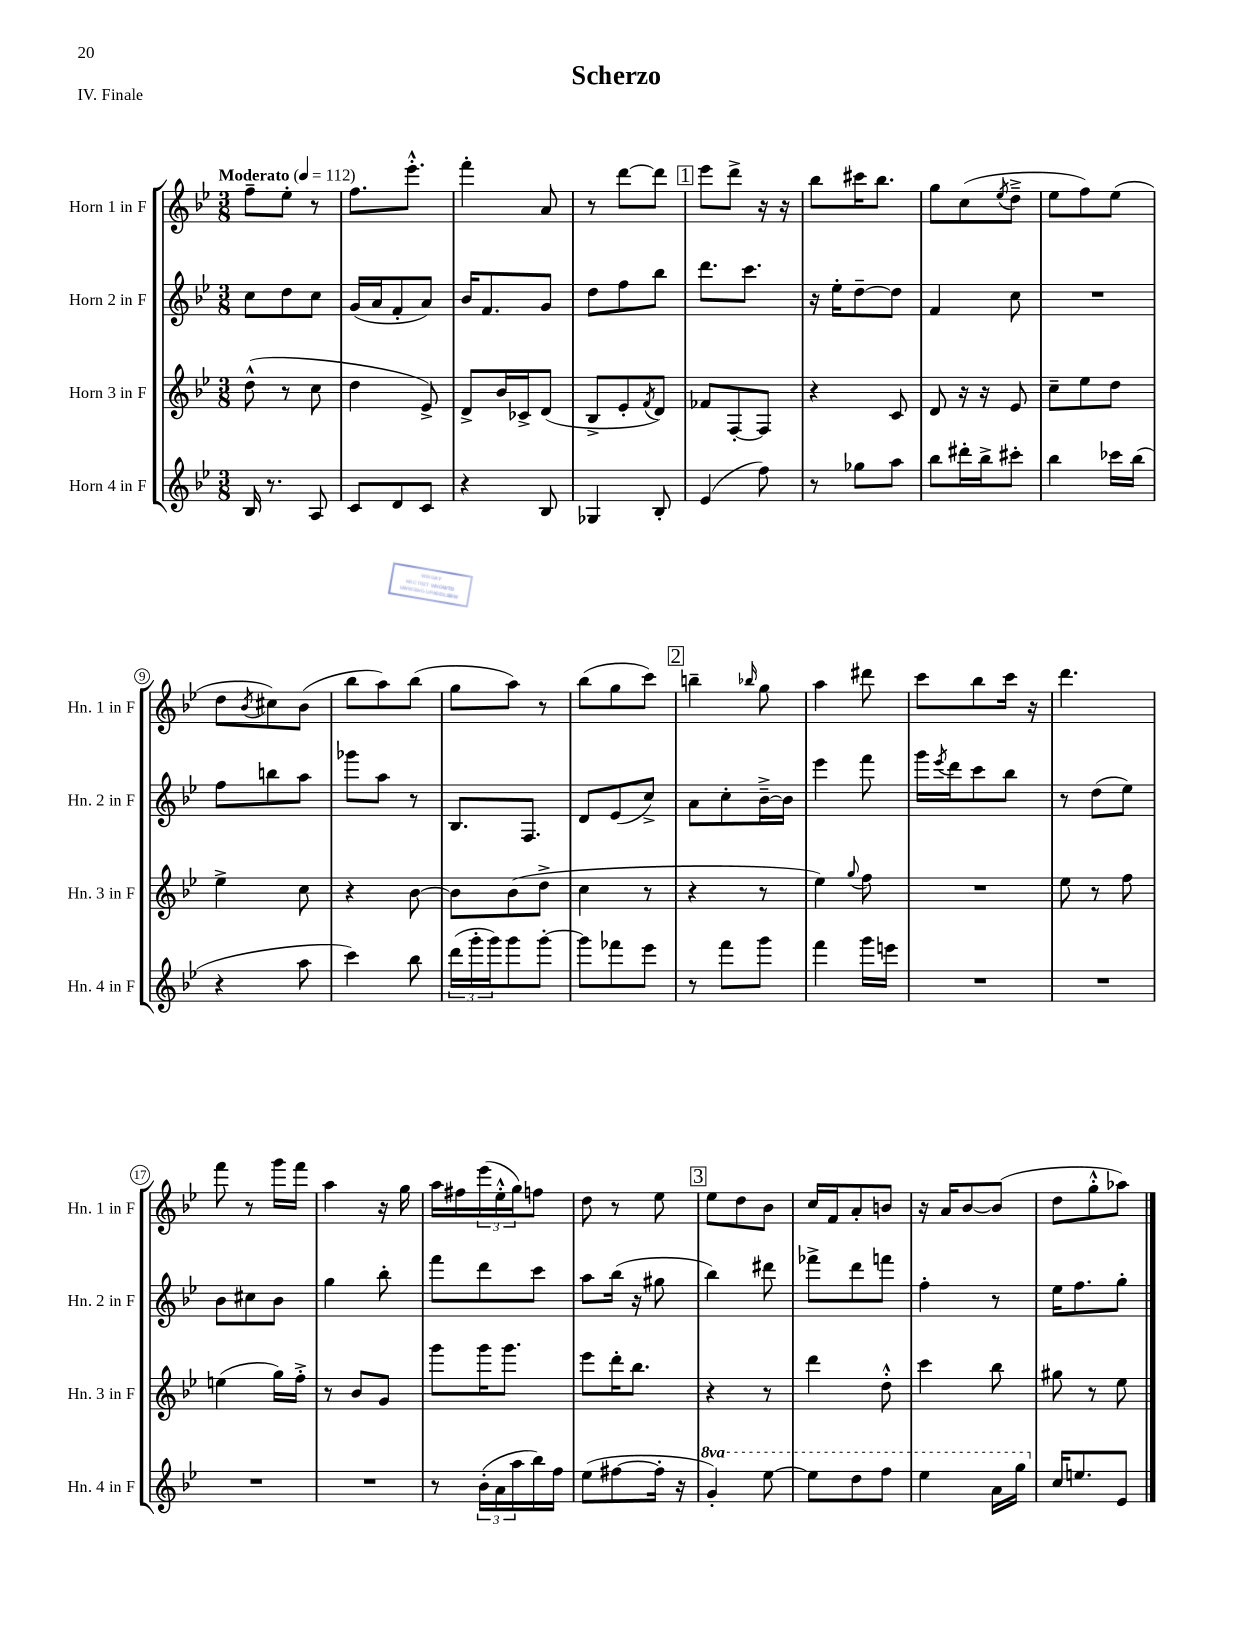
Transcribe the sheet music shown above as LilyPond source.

\header { title = "Scherzo" piece = "IV. Finale" }
<<
\new StaffGroup <<
\new Staff = "s0" \with { instrumentName = "Horn 1 in F" shortInstrumentName = "Hn. 1 in F" } {
    \clef treble \key bes \major \numericTimeSignature \time 3/8 \tempo "Moderato" 4 = 112
    f''8-- ees''8-. r8 |
    f''8. ees'''8.-.-^ |
    f'''4-. a'8 |
    r8 d'''8~ d'''8 |
    \mark \markup { \box "1" } ees'''8 d'''8-> r16 r16 |
    bes''8 cis'''16 bes''8. |
    g''8 c''8( \acciaccatura { ees''8 } d''8---> |
    ees''8 f''8) ees''8( |
    d''8 \acciaccatura { bes'8 } cis''8) bes'8( |
    bes''8 a''8) bes''8( |
    g''8 a''8) r8 |
    bes''8( g''8 c'''8) |
    \mark \markup { \box "2" } b''4-- \grace { bes''16 } g''8 |
    a''4 dis'''8 |
    c'''8 bes''8 c'''16 r16 |
    d'''4. |
    f'''8 r8 g'''16 f'''16 |
    a''4 r16 g''16 |
    a''16 fis''16 \tuplet 3/2 { ees'''16( ees''16-.-^ g''16) } f''8 |
    d''8 r8 ees''8 |
    \mark \markup { \box "3" } ees''8 d''8 bes'8 |
    c''16 f'16 a'8-. b'8 |
    r16 a'16 bes'8~ bes'8( |
    d''8 g''8-.-^ aes''8) \bar "|." |
}
\new Staff = "s1" \with { instrumentName = "Horn 2 in F" shortInstrumentName = "Hn. 2 in F" } {
    \clef treble \key bes \major \numericTimeSignature \time 3/8
    c''8 d''8 c''8 |
    g'16( a'16 f'8-. a'8) |
    bes'16 f'8. g'8 |
    d''8 f''8 bes''8 |
    \mark \markup { \box "1" } d'''8. c'''8. |
    r16 ees''16-. d''8~-- d''8 |
    f'4 c''8 |
    R4. |
    f''8 b''8 a''8 |
    ges'''8 a''8 r8 |
    bes8. f8. |
    d'8 ees'8( c''8->) |
    \mark \markup { \box "2" } a'8 c''8-. bes'16~---> bes'16 |
    ees'''4 f'''8 |
    g'''16 \acciaccatura { ees'''8 } d'''16 c'''8 bes''8 |
    r8 d''8( ees''8) |
    bes'8 cis''8 bes'8 |
    g''4 bes''8-. |
    f'''8 d'''8 c'''8 |
    a''8 bes''16( r16 gis''8 |
    \mark \markup { \box "3" } bes''4) dis'''8 |
    fes'''8-> d'''8 f'''8 |
    f''4-. r8 |
    ees''16 f''8. g''8-. \bar "|." |
}
\new Staff = "s2" \with { instrumentName = "Horn 3 in F" shortInstrumentName = "Hn. 3 in F" } {
    \clef treble \key bes \major \numericTimeSignature \time 3/8
    d''8-^( r8 c''8 |
    d''4 ees'8->) |
    d'8-> bes'16 ces'16-> d'8( |
    bes8-> ees'8-. \acciaccatura { f'8 } d'8) |
    \mark \markup { \box "1" } fes'8 f8~-. f8 |
    r4 c'8 |
    d'8 r16 r16 ees'8 |
    c''8-- ees''8 d''8 |
    ees''4-> c''8 |
    r4 bes'8~ |
    bes'8 bes'8( d''8-> |
    c''4 r8 |
    \mark \markup { \box "2" } r4 r8 |
    ees''4) \appoggiatura { g''8 } f''8 |
    R4. |
    ees''8 r8 f''8 |
    e''4( g''16) f''16-.-> |
    r8 bes'8 g'8 |
    g'''8 g'''16 g'''8. |
    ees'''8 d'''16-. bes''8. |
    \mark \markup { \box "3" } r4 r8 |
    d'''4 d''8-.-^ |
    c'''4 bes''8 |
    gis''8 r8 ees''8 \bar "|." |
}
\new Staff = "s3" \with { instrumentName = "Horn 4 in F" shortInstrumentName = "Hn. 4 in F" } {
    \clef treble \key bes \major \numericTimeSignature \time 3/8 \set Staff.ottavationMarkups = #ottavation-simple-ordinals
    bes16 r8. a8 |
    c'8 d'8 c'8 |
    r4 bes8 |
    ges4 bes8-. |
    \mark \markup { \box "1" } ees'4( f''8) |
    r8 ges''8 a''8 |
    bes''8 dis'''16-. bes''16-> cis'''8-. |
    bes''4 ces'''16 bes''16( |
    r4 a''8 |
    c'''4) bes''8 |
    \tuplet 3/2 { d'''16( g'''16-. g'''16) } g'''8 g'''8~-. |
    g'''8 fes'''8 ees'''8 |
    \mark \markup { \box "2" } r8 f'''8 g'''8 |
    f'''4 g'''16 e'''16 |
    R4. |
    R4. |
    R4. |
    R4. |
    r8 \tuplet 3/2 { bes'16-.( a'16 a''16 } bes''16) f''16 |
    ees''8( fis''8~ fis''16-. r16 |
    \mark \markup { \box "3" } \ottava #1 g''4-.) ees'''8~ |
    ees'''8 d'''8 f'''8 |
    ees'''4 a''16 g'''16 \ottava #0 |
    c''16 e''8. ees'8 \bar "|." |
}
>>
>>
\layout { \context { \Score \override BarNumber.stencil = #(make-stencil-circler 0.1 0.3 ly:text-interface::print) } }
